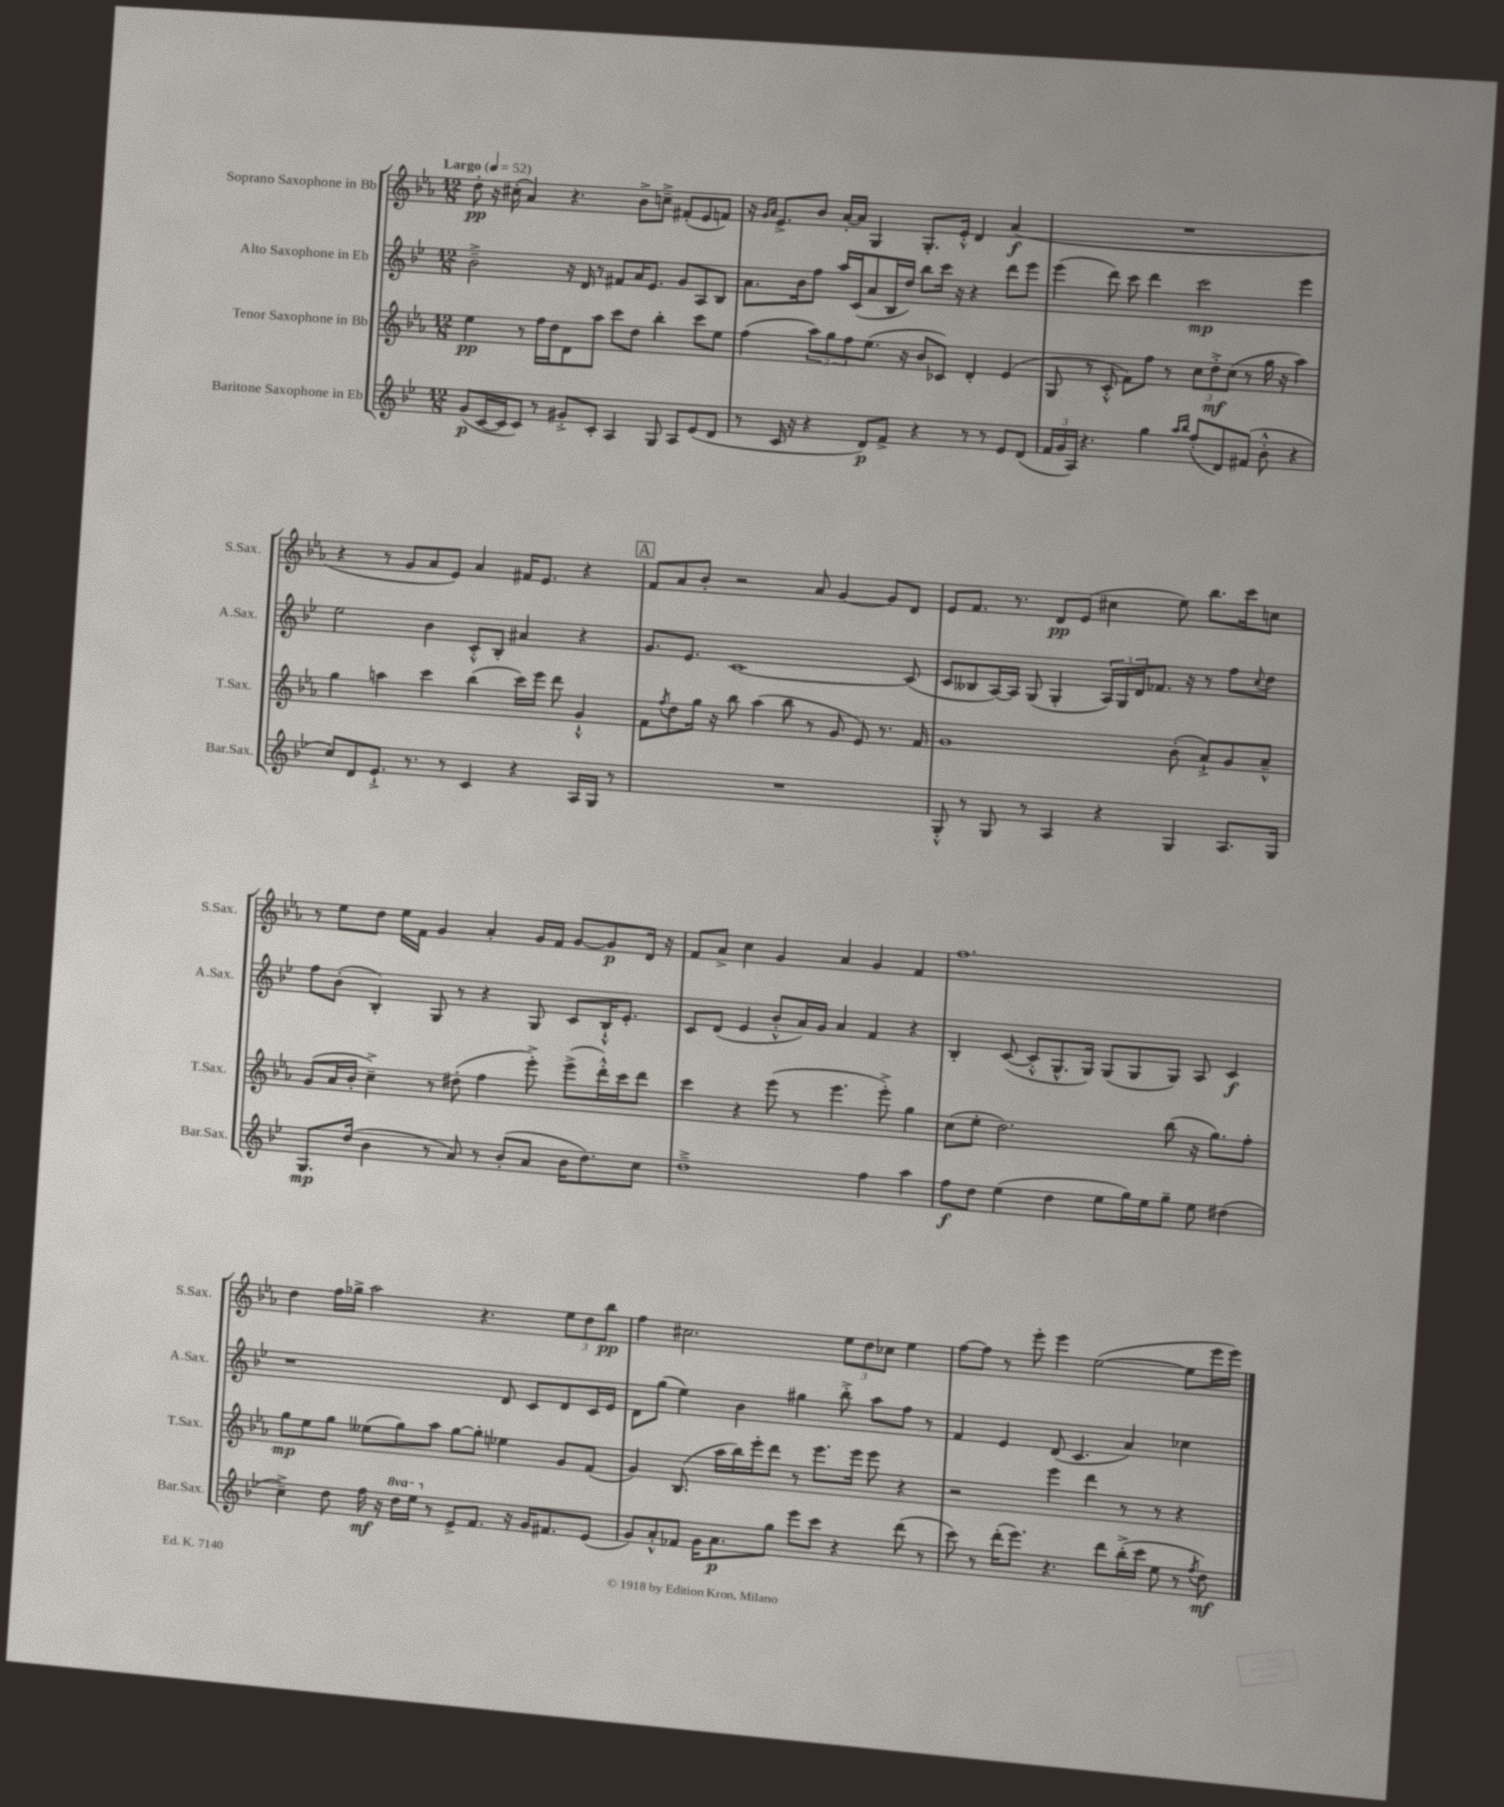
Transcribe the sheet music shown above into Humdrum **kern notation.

**kern	**dynam	**kern	**dynam	**kern	**dynam	**kern	**dynam
*part4	*part4	*part3	*part3	*part2	*part2	*part1	*part1
*staff4	*staff4	*staff3	*staff3	*staff2	*staff2	*staff1	*staff1
*I"Baritone Saxophone in Eb	*	*I"Tenor Saxophone in Bb	*	*I"Alto Saxophone in Eb	*	*I"Soprano Saxophone in Bb	*
*I'Bar.Sax.	*	*I'T.Sax.	*	*I'A.Sax.	*	*I'S.Sax.	*
*clefG2	*	*clefG2	*	*clefG2	*	*clefG2	*
*k[b-e-]	*	*k[b-e-a-]	*	*k[b-e-]	*	*k[b-e-a-]	*
*M12/8	*	*M12/8	*	*M12/8	*	*M12/8	*
*MM52	*	*MM52	*	*MM52	*	*MM52	*
=1	=1	=1	=1	=1	=1	=1	=1
!	!	!	!	!	!	!LO:TX:a:B:t=Largo	!
(8g/L	p	4ee-\	pp	2b-~^\	.	8dd'\	pp
[16c/L	.	.	.	.	.	16r	.
16c/J]	.	.	.	.	.	(16cc#X'\	.
8c/J)	.	8r	.	.	.	4a-/)	.
8r	.	16ff\LL	.	.	.	.	.
.	.	16dd\J	.	.	.	.	.
8g#X'^/L	.	8d\	.	16r	.	4.r	.
.	.	.	.	16d/	.	.	.
8c'/J	.	8aa-\J	.	8r	.	.	.
4A/	.	8ccc\L	.	8f#X/L	.	.	.
.	.	8dd\J	.	16a/K	.	8b-^\L	.
.	.	.	.	8.e-/J	.	.	.
8G/	.	4bb-'\	.	.	.	8ccn~^\J	.
8A/L	.	.	.	8g/L	.	(8f#X'/L	.
(8e-/	.	8ccc\L	.	8A/	.	8e-/	.
8d/J	.	8ee-\J	.	8B-/J	.	8fn/J)	.
=2	=2	=2	=2	=2	=2	=2	=2
8r	.	(4ff\	.	8.a\L	.	16r	.
.	.	.	.	.	.	16qqg/LL	.
.	.	.	.	.	.	16qqa-/JJ	.
.	.	.	.	.	.	8.e-^/L	.
16c/	.	.	.	.	.	.	.
16r	.	.	.	16b-\k	.	.	.
4r	.	12aa-\L)	.	8ff\J	.	8b-/J	.
.	.	12gg\	.	.	.	.	.
.	.	.	.	16aa/LL	.	[16a-'/LL	.
.	.	12ff\	.	.	.	.	.
.	.	.	.	(16c/J	.	16a-/JJ]	.
8d/L)	p	(8.ee-\J	.	8a/	.	4G/	.
8f^/J	.	.	.	16B-/L	.	.	.
.	.	16r	.	16dd/JJ)	.	.	.
4r	.	8b-/L	.	8bb-\L	.	8.G'/L	.
.	.	8c-X/J)	.	16ccc\Jk	.	.	.
.	.	.	.	16r	.	16e-'^^/Jk	.
8r	.	4d'/	.	4r	.	4d/	.
8r	.	.	.	.	.	.	.
8e-/L	.	(4e-/	.	8ddd\L	.	(4a-/	f
(8d/J	.	.	.	8eee-\J	.	.	.
=3	=3	=3	=3	=3	=3	=3	=3
24f/LL	.	8G/	.	(4eee-\	.	1.r	.
24g/	.	.	.	.	.	.	.
24A/JJ)	.	.	.	.	.	.	.
4.r	.	8r	.	.	.	.	.
.	.	8c'^^/	.	8ddd\)	.	.	.
.	.	8f\L)	.	8ccc\	.	.	.
4gg\	.	8ff\J	.	4ddd\	.	.	.
.	.	8r	.	.	.	.	.
16qqaa/LL	.	.	.	.	.	.	.
16qqbb-/JJ	.	.	.	.	.	.	.
(8ff'/L	.	12cc\L	.	2ccc\	mp	.	.
.	.	12dd'^\	mf	.	.	.	.
8d/)	.	.	.	.	.	.	.
.	.	(12cc\J	.	.	.	.	.
(8f#X/J	.	8r	.	.	.	.	.
8b-'^^\	.	16gg\	.	.	.	.	.
.	.	16r	.	.	.	.	.
4r	.	4aa-\)	.	4eee-\	.	.	.
!!LO:LB:g=z
=4	=4	=4	=4	=4	=4	=4	=4
8cc/L)	.	4gg\	.	2ee-\	.	4r	.
8d/	.	.	.	.	.	.	.
8.e-`^/J	.	4aan\	.	.	.	8r	.
.	.	.	.	.	.	8g/L	.
8.r	.	.	.	.	.	.	.
.	.	4ccc\	.	4b-\	.	8a-/	.
8r	.	.	.	.	.	8e-/J)	.
4c/	.	(4bb-\	.	8c'^^/L	.	4a-/	.
.	.	.	.	8B-'/J	.	.	.
4r	.	16ccc\LL)	.	4a#X/	.	16f#X/KL	.
.	.	16eee-\JJ	.	.	.	8.e-/J	.
.	.	8ddd\	.	.	.	.	.
16A/LL	.	4g`^^/	.	4r	.	4r	.
16G/JJ	.	.	.	.	.	.	.
8r	.	.	.	.	.	.	.
!!LO:REH:place=s1:t=A
=5	=5	=5	=5	=5	=5	=5	=5
1.r	.	8f\L	.	8.g/L	.	8f/L	.
.	.	8qff/	.	.	.	.	.
.	.	8dd\	.	.	.	8a-/	.
.	.	.	.	8.e-/J	.	.	.
.	.	16gg\Jk	.	.	.	8b-'/J	.
.	.	16r	.	.	.	.	.
.	.	8bb-\	.	[1c	.	2r	.
.	.	(4aa-\	.	.	.	.	.
.	.	8bb-\	.	.	.	.	.
.	.	8r	.	.	.	8a-/	.
.	.	8g/	.	.	.	[4g/	.
.	.	8e-/)	.	.	.	.	.
.	.	8.r	.	.	.	8g/L]	.
.	.	.	.	(8c/]	.	8d/J	.
.	.	16f/	.	.	.	.	.
=6	=6	=6	=6	=6	=6	=6	=6
8G'^^/	.	1g	.	8c/L	.	8e-/L	.
8r	.	.	.	8B--X/	.	8.f/J	.
8G/	.	.	.	[16A/L)	.	.	.
.	.	.	.	16A/JJ]	.	8.r	.
8r	.	.	.	(8G/	.	.	.
4A/	.	.	.	4G'/	.	8d/L	pp
.	.	.	.	.	.	(8e-/J	.
4r	.	.	.	24A/LL)	.	4cc#X\	.
.	.	.	.	24G/	.	.	.
.	.	.	.	24d/J	.	.	.
.	.	.	.	8.f-X/J	.	.	.
4G/	.	(8b-'\	.	.	.	8ee-\)	.
.	.	.	.	16r	.	.	.
.	.	8a-`^/L)	.	8r	.	8.bb-\L	.
8.A/L	.	8g/	.	8ff\L	.	.	.
.	.	.	.	.	.	16ccc\k	.
.	.	.	.	8qqcc/	.	.	.
.	.	8a-~^^/J	.	8dd\J	.	8ccn\J	.
16G/Jk	.	.	.	.	.	.	.
!!LO:LB:g=z
=7	=7	=7	=7	=7	=7	=7	=7
8.G/L	mp	(8g/L	.	8ff\L	.	8r	.
.	.	16a-/L	.	(8b-'\J	.	8ee-\L	.
(16dd/Jk	.	16b-'/JJ	.	.	.	.	.
4b-\	.	4cc~^\)	.	4B-'/)	.	8dd\J	.
.	.	.	.	.	.	16ee-\LL	.
.	.	.	.	.	.	16f\JJ	.
8r	.	8r	.	8G/	.	4g/	.
8a/)	.	(8dd#X'\	.	8r	.	.	.
8r	.	4ff\	.	4r	.	4a-'/	.
(8b-'/L	.	.	.	.	.	.	.
8a/J	.	8eee-'^\)	.	8G/	.	16g/LL	.
.	.	.	.	.	.	16f/JJ	.
16b-\KL	.	(8eee-^\L	.	8c/L	.	[8g/L	.
8.dd\)	.	.	.	.	.	.	.
.	.	16ddd'^^\L)	.	16B-`^^/K	.	8g/]	p
.	.	16ccc\J	.	8.e-'/J	.	.	.
8cc\J	.	8ddd\J	.	.	.	16d/Jk	.
.	.	.	.	.	.	16r	.
=8	=8	=8	=8	=8	=8	=8	=8
1dd~^	.	4ccc\	.	8c/L	.	8f/L	.
.	.	.	.	(8d/J	.	8a-^/J	.
.	.	4r	.	4e-/	.	4cc\	.
.	.	(8eee-\	.	8b-'^^/L	.	4g/	.
.	.	8r	.	16a/L)	.	.	.
.	.	.	.	16g/JJ	.	.	.
.	.	4.eee-\	.	4a/	.	4a-/	.
4ff\	.	.	.	4f/	.	4g/	.
.	.	8eee-'^\)	.	.	.	.	.
4aa\	.	4gg\	.	4r	.	4f/	.
=9	=9	=9	=9	=9	=9	=9	=9
8ff\L	f	(8cc\L	.	4B-'/	.	1.ff	.
8dd\J	.	8ee-'\J	.	.	.	.	.
(4ee-\	.	2.dd\)	.	([8c/	.	.	.
.	.	.	.	8c'^^/L]	.	.	.
4dd\	.	.	.	8.G^^/	.	.	.
.	.	.	.	16G/Jk)	.	.	.
8ee-\L	.	.	.	(8G/L	.	.	.
16gg\L)	.	.	.	8G/	.	.	.
16ee-\J	.	.	.	.	.	.	.
8gg~\J	.	(8bb-\	.	8G/J)	.	.	.
8ee-\	.	16r	.	8A/	.	.	.
.	.	8.gg\L)	.	.	.	.	.
(4dd#X\	.	.	.	4c/	f	.	.
.	.	8ff'\J	.	.	.	.	.
!!LO:LB:g=z
=10	=10	=10	=10	=10	=10	=10	=10
4cc~^\)	.	8gg\L	mp	1r	.	4dd\	.
.	.	8ee-\	.	.	.	.	.
8dd\	.	8gg\J	.	.	.	16ff\LL	.
.	.	.	.	.	.	16gg-X^\JJ	.
16ff\	mf	(8ee--X\L	.	.	.	2aa-\	.
16r	.	.	.	.	.	.	.
*8va	*	*	*	*	*	*	*
16ddd\LL	.	8gg\)	.	.	.	.	.
16eee-\JJ	.	.	.	.	.	.	.
*X8va	*	*	*	*	*	*	*
8r	.	8aa-\J	.	.	.	.	.
8e-^/L	.	[8gg\L	.	.	.	.	.
8.f/J	.	8gg'\J]	.	.	.	4.r	.
.	.	4ee-X\	.	8d/	.	.	.
16r	.	.	.	.	.	.	.
16g/KL	.	.	.	8c/L	.	.	.
8.f#X/	.	.	.	.	.	.	.
.	.	8g/L	.	8d/	.	12ee-\L	.
.	.	.	.	.	.	12dd\	.
(8e-/J	.	(8f/J	.	16c/L	.	.	.
.	.	.	.	.	.	12bb-\J	pp
.	.	.	.	16e-/JJ	.	.	.
=11	=11	=11	=11	=11	=11	=11	=11
8g/L)	.	4g/)	.	8d\L	.	4ff\	.
8a'^^/	.	.	.	(8gg\J	.	.	.
8f-X/J	.	(8.B-/	.	4ee-\)	.	2.cc#X\	.
16g\KL	.	.	.	.	.	.	.
8.a\	p	16aa-\LL	.	.	.	.	.
.	.	16bb-\)	.	4b-\	.	.	.
.	.	16eee-'\J	.	.	.	.	.
8gg\J	.	8ddd\J	.	.	.	.	.
8eee-\L	.	8r	.	4gg#X\	.	.	.
8ccc\J	.	8.eee-\L	.	.	.	.	.
4r	.	.	.	8bb-'^\	.	12ee-\L	.
.	.	16eee-\Jk	.	.	.	.	.
.	.	.	.	.	.	12dd\	.
.	.	8eee-\	.	8aa\L	.	.	.
.	.	.	.	.	.	12cc-X\J	.
(8ddd\	.	4r	.	8ff\J	.	4ee-\	.
8r	.	.	.	8r	.	.	.
=12	=12	=12	=12	=12	=12	=12	=12
8ccc\)	.	2r	.	4f/	.	[8ff\L	.
8r	.	.	.	.	.	8ff\J]	.
(16ddd'\KL	.	.	.	4e-/	.	8r	.
8.eee-\J)	.	.	.	.	.	.	.
.	.	.	.	.	.	8eee-'\	.
4.r	.	4eee-\	.	(8d/	.	4eee-\	.
.	.	.	.	4.c/	.	.	.
.	.	4ddd\	.	.	.	([2ee-\	.
8ddd\L	.	.	.	.	.	.	.
(16bb-'^\L	.	8r	.	4a/)	.	.	.
16ccc\JJ	.	.	.	.	.	.	.
8ee-\	.	8r	.	.	.	.	.
8r	.	4r	.	4cc-X\	.	8ee-\L]	.
8qff/	.	.	.	.	.	.	.
8dd\)	mf	.	.	.	.	16eee-\L	.
.	.	.	.	.	.	16eee-\JJ)	.
==	==	==	==	==	==	==	==
*-	*-	*-	*-	*-	*-	*-	*-
